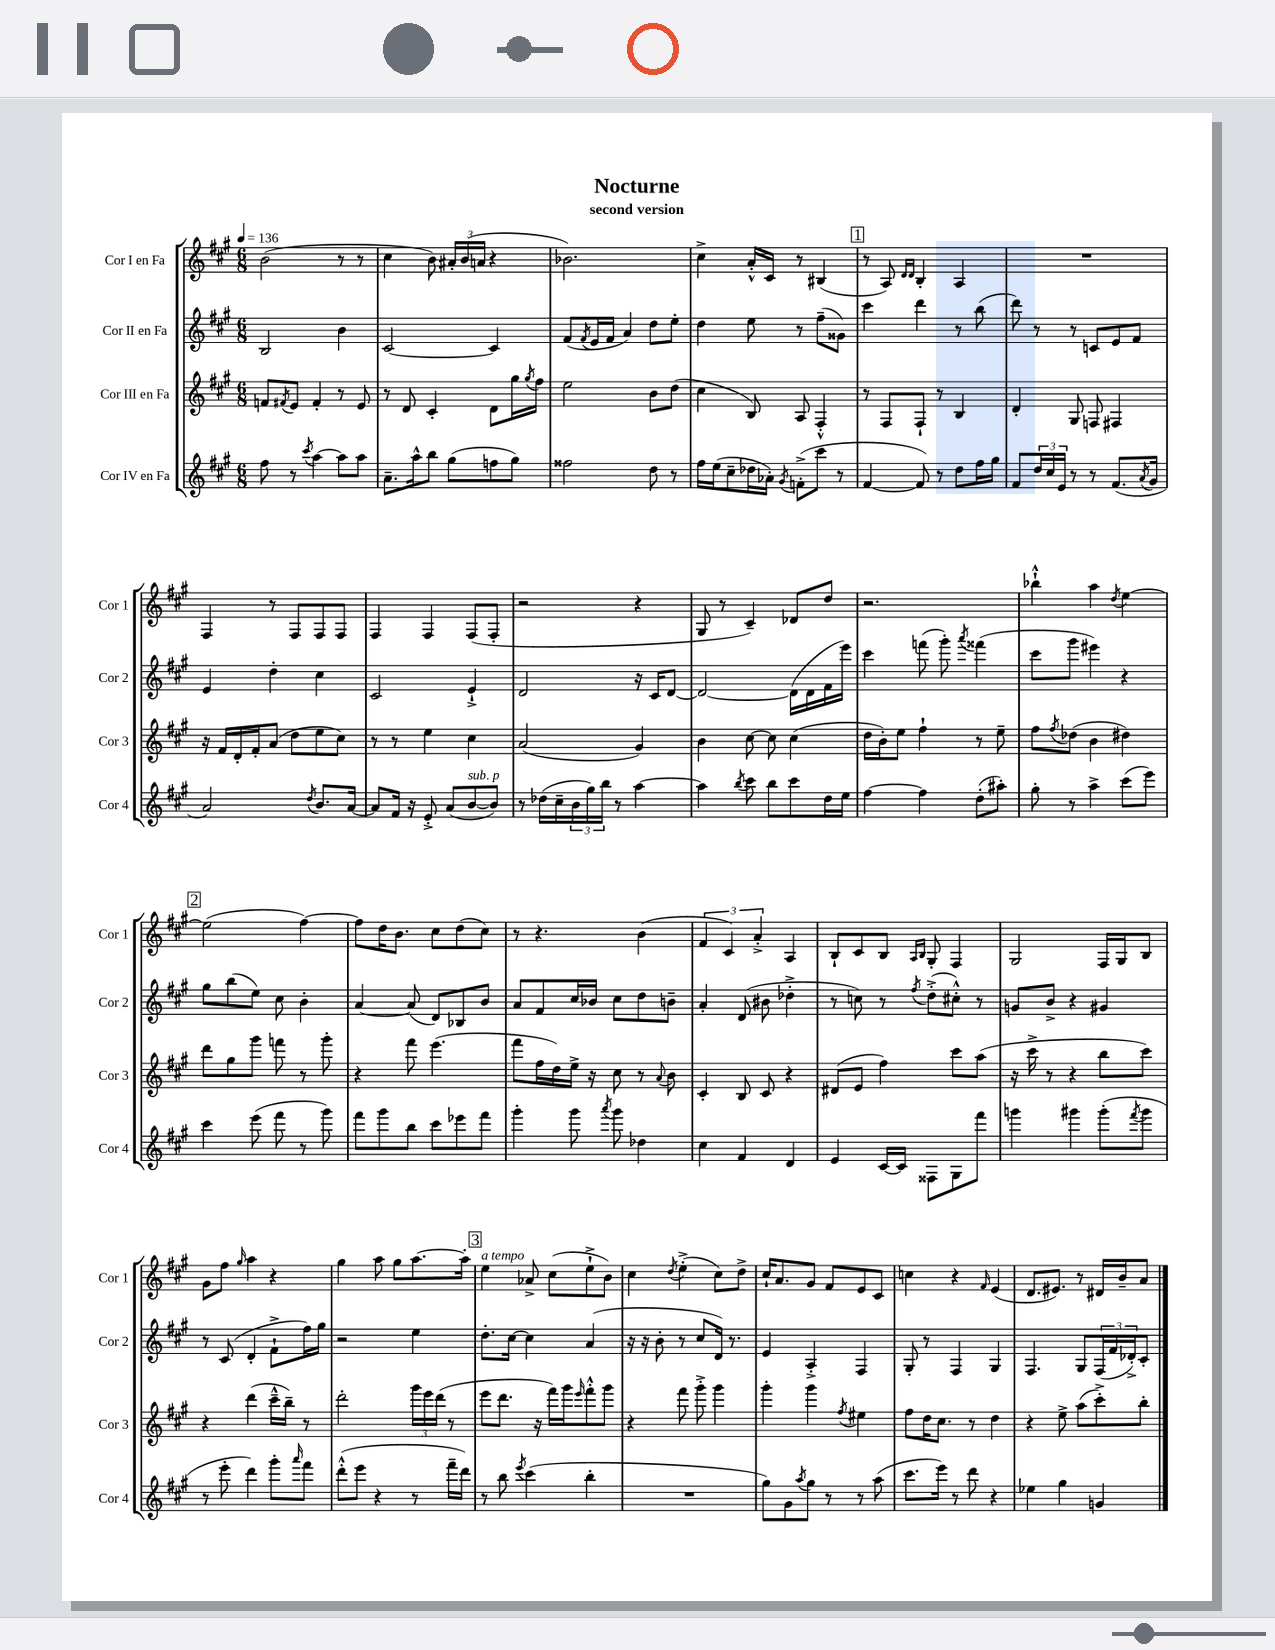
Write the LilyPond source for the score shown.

\header { title = "Nocturne" subtitle = "second version" }
<<
\new StaffGroup <<
\new Staff = "s0" \with { instrumentName = "Cor I en Fa" shortInstrumentName = "Cor 1" } {
    \clef treble \key a \major \numericTimeSignature \time 6/8 \tempo 4 = 136
    b'2( r8 r8 |
    cis''4 b'8) \tuplet 3/2 { ais'16-. b'16( a'16 } r4 |
    bes'2.) |
    cis''4-> a'16-.-^ cis'16 r8 bis4( |
    \mark \markup { \box "1" } r8 a8) \grace { d'16 d'16 } b4-. a4 |
    R2. |
    fis4 r8 fis8 fis8 fis8 |
    fis4 fis4 fis8( fis8-. |
    r2 r4 |
    gis8 r8 cis'4--) des'8 d''8 |
    r2. |
    bes''4-!-^ a''4 \acciaccatura { d''8 } e''4~ |
    \mark \markup { \box "2" } e''2( fis''4~) |
    fis''8 d''16 b'8. cis''8 d''8( cis''8) |
    r8 r4. b'4( |
    \tuplet 3/2 { fis'4 cis'4) a'4-.-> } a4 |
    b8-! cis'8 b8 \grace { a16 b16 } gis8-. fis4 |
    gis2 fis16 gis16 b8 |
    gis'8 fis''8 \grace { gis''16 } a''4 r4 |
    gis''4 a''8 gis''8 a''8.~ a''16-. |
    \mark \markup { \box "3" } e''4^\markup { \italic "a tempo" } aes'8-> cis''8( e''8-!-> b'8) |
    cis''4 \acciaccatura { d''8 } e''4-.->( cis''8) d''8-> |
    cis''16-! a'8. gis'8 fis'8 e'8 cis'8 |
    c''4 r4 \grace { fis'16 } e'4( |
    d'8. eis'8.) r8 dis'16 b'16-- a'8 \bar "|." |
}
\new Staff = "s1" \with { instrumentName = "Cor II en Fa" shortInstrumentName = "Cor 2" } {
    \clef treble \key a \major \numericTimeSignature \time 6/8
    b2 b'4 |
    cis'2~ cis'4 |
    fis'8( \acciaccatura { fis'8 } e'16 fis'16 a'4) d''8 e''8-. |
    d''4 e''8 r8 fis''8--( gisis'8) |
    \mark \markup { \box "1" } cis'''4 d'''4 r8 b''8( |
    d'''8) r8 r8 c'8 e'8 fis'8 |
    e'4 d''4-. cis''4 |
    cis'2 e'4-!-> |
    d'2 r16 cis'16 d'8~ |
    d'2~ d'16( d'16 fis'16 e'''16) |
    cis'''4 f'''8( gis'''8-.) \acciaccatura { a'''8 } fisis'''4( |
    cis'''8 gis'''8 eis'''4) r4 |
    \mark \markup { \box "2" } gis''8 b''8( e''8) cis''8 b'4-. |
    a'4~ a'8( d'8) bes8 b'8 |
    a'8 fis'8 cis''16 bes'16 cis''8 d''8 b'8-- |
    a'4-. d'8( bis'8 des''4-.-> |
    r8 c''8) r8 \acciaccatura { fis''8 } d''8-.->( cis''8-.-^) r8 |
    g'8 b'8-> r4 gis'4 |
    r8 cis'8( d'4-. fis'8-!-> fis''16) gis''16 |
    r2 e''4 |
    \mark \markup { \box "3" } d''8.-. cis''16~ cis''4 a'4( |
    r16 r16 b'8-. r8 cis''8 d'16) r8. |
    e'4 a4-.-> fis4 |
    gis8-. r8 fis4 gis4 |
    fis4. gis8 \tuplet 3/2 { fis16( fis'16 des'16-.->) } cis'8-. \bar "|." |
}
\new Staff = "s2" \with { instrumentName = "Cor III en Fa" shortInstrumentName = "Cor 3" } {
    \clef treble \key a \major \numericTimeSignature \time 6/8
    f'8 \acciaccatura { fis'8 } e'8 fis'4-. r8 e'8 |
    r8 d'8 cis'4-. d'8 gis''16 \acciaccatura { gis''8 } fis''16 |
    e''2 b'8 d''8( |
    cis''4 b8) a8 fis4-.-^ |
    \mark \markup { \box "1" } r8 fis8 fis8-! r8 b4 |
    d'4-. gis8 f8 fis4 |
    r16 fis'16 d'16-. fis'16-. a'8( d''8 e''8 cis''8) |
    r8 r8 e''4 cis''4 |
    a'2( gis'4) |
    b'4 cis''8~ cis''8 cis''4( |
    d''16 b'16-.) e''8 fis''4-! r8 e''8-- |
    fis''8 \acciaccatura { fis''8 } des''8( b'4 dis''4) |
    \mark \markup { \box "2" } d'''8 gis''8 gis'''8 f'''8 r8 gis'''8-. |
    r4 fis'''8 e'''4.( |
    fis'''8 fis''16 d''16) e''16-> r16 cis''8 r8 \appoggiatura { a'8 } b'8 |
    cis'4-. b8 cis'8 r4 |
    dis'8( e'8 fis''4) cis'''8 a''8( |
    r16 cis'''16-> r8 r4 b''8 cis'''8) |
    r4 d'''4( cis'''16---^ b''16--) r8 |
    d'''2-. \tuplet 3/2 { gis'''16 e'''16 d'''16( } r8 |
    \mark \markup { \box "3" } e'''8 d'''8. r16 fis'''16) gis'''16 \grace { e'''16 } fis'''8-.-^ gis'''8 |
    r4 fis'''8 gis'''8-.-> gis'''4 |
    gis'''4-. gis'''4 \acciaccatura { fis''8 } eis''4 |
    fis''8 d''16 cis''8. r8 d''4 |
    r4 e''8-> a''8( cis'''8-.->) b''8-. \bar "|." |
}
\new Staff = "s3" \with { instrumentName = "Cor IV en Fa" shortInstrumentName = "Cor 4" } {
    \clef treble \key a \major \numericTimeSignature \time 6/8
    fis''8 r8 \acciaccatura { cis'''8 } a''4~ a''8 a''8 |
    a'8.-- a''16-^ b''8 gis''8( f''8 gis''8) |
    fisis''2 d''8 r8 |
    fis''16 e''16( cis''8-- des''16 aes'16-.) \acciaccatura { gis'8 } f'8-.->( cis'''8 r8 |
    \mark \markup { \box "1" } fis'4~ fis'8) r8 d''8 fis''16 gis''16 |
    fis'8 \tuplet 3/2 { d''16 cis''16 e'16 } r8 r8 fis'8.( \acciaccatura { a'8 } gis'16 |
    a'2) \acciaccatura { d''8 } b'8. a'16~ |
    a'8 fis'16 r16 e'8-.-> a'8( b'8~^\markup { \italic "sub. p" } b'8) |
    r8 des''16( cis''16-- \tuplet 3/2 { b'16 gis''16) b''16 } r8 a''4~ |
    a''4 \acciaccatura { b''8 } cis'''8 b''8 cis'''8 d''16 e''16 |
    fis''4~ fis''4 d''8-.( ais''8-.) |
    gis''8-. r8 a''4-> cis'''8( e'''8) |
    \mark \markup { \box "2" } cis'''4 e'''8( fis'''8 r8 gis'''8) |
    fis'''8 gis'''8 b''8 cis'''8 ees'''8 fis'''8 |
    gis'''4-. gis'''8 \acciaccatura { a'''8 } gis'''8 des''4 |
    cis''4 fis'4 d'4 |
    e'4 cis'16~ cis'16 fisis8 gis8 fis'''8 |
    g'''4 gis'''4 gis'''8-.( \acciaccatura { fis'''8 } gis'''8 |
    r8 e'''8-. d'''4) gis'''8-. \grace { a'''16 } fis'''8 |
    d'''8-.-^( e'''8 r4 r8 fis'''16-- d'''16) |
    \mark \markup { \box "3" } r8 b''8 \acciaccatura { e'''8 } cis'''4( b''4-. |
    R2. |
    gis''8) gis'8 \acciaccatura { a''8 } gis''8 r8 r8 a''8( |
    cis'''8. e'''16) r8 d'''8 r4 |
    ees''4 gis''4 g'4 \bar "|." |
}
>>
>>
\layout { \context { \Score \remove "Bar_number_engraver" } }
